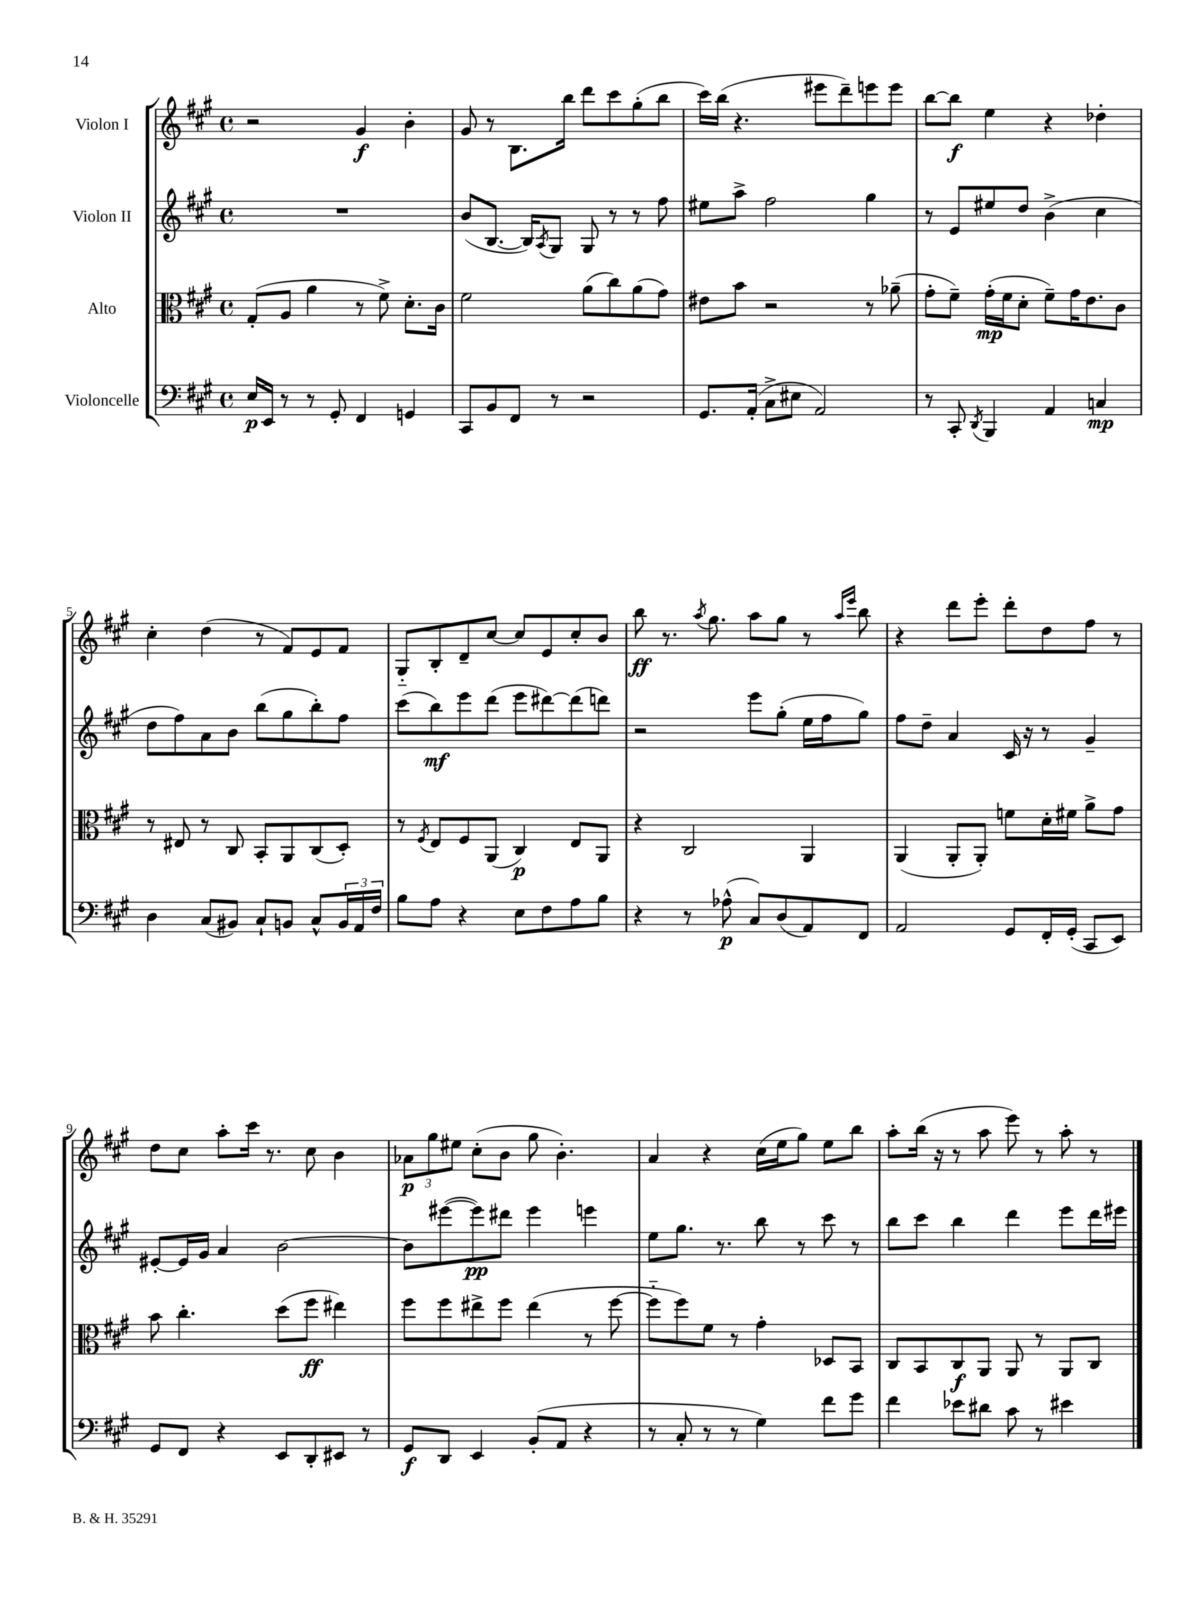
<<
\new StaffGroup <<
\new Staff = "s0" \with { instrumentName = "Violon I" } {
    \clef treble \key a \major \defaultTimeSignature \time 4/4
    r2 gis'4\f b'4-. |
    gis'8 r8 b8. b''16 d'''8 cis'''8 gis''8-.( b''8 |
    cis'''16) b''16( r4. eis'''8 d'''8--) e'''8 e'''8 |
    b''8~ b''8\f e''4 r4 des''4-. |
    cis''4-. d''4( r8 fis'8) e'8 fis'8 |
    gis8-_ b8-. d'8-- cis''8~ cis''8 e'8 cis''8-. b'8 |
    b''8\ff r8. \acciaccatura { a''8 } gis''8. a''8 gis''8 r8 \grace { a''16 e'''16 } b''8 |
    r4 d'''8 e'''8-. d'''8-. d''8 fis''8 r8 |
    d''8 cis''8 a''8-. cis'''16 r8. cis''8 b'4 |
    \tuplet 3/2 { aes'8\p gis''8 eis''8 } cis''8-.( b'8 gis''8 b'4.-.) |
    a'4 r4 cis''16( e''16 gis''8) e''8 b''8 |
    a''8-. b''16( r16 r8 a''8 e'''8) r8 a''8-. r8 \bar "|." |
}
\new Staff = "s1" \with { instrumentName = "Violon II" } {
    \clef treble \key a \major \defaultTimeSignature \time 4/4
    R1 |
    b'8( b8.~ b16) \acciaccatura { a8 } gis8 gis8 r8 r8 fis''8 |
    eis''8 a''8-> fis''2 gis''4 |
    r8 e'8 eis''8 d''8 b'4->( cis''4 |
    d''8 fis''8) a'8 b'8 b''8( gis''8 b''8-.) fis''8 |
    cis'''8( b''8\mf) e'''8 d'''8( e'''8 dis'''8~) dis'''8( d'''8) |
    r2 e'''8 gis''8-.( e''16 fis''16 gis''8) |
    fis''8 d''8-- a'4 cis'16 r16 r8 gis'4-- |
    eis'8~-. eis'16 gis'16 a'4 b'2~ |
    b'8 eis'''8~( eis'''8\pp) dis'''8 eis'''4 e'''4 |
    e''8 gis''8. r8. b''8 r8 cis'''8 r8 |
    b''8 cis'''8 b''4 d'''4 e'''8 d'''16 eis'''16 \bar "|." |
}
\new Staff = "s2" \with { instrumentName = "Alto" } {
    \clef alto \key a \major \defaultTimeSignature \time 4/4
    gis8-.( a8 a'4 r8 fis'8->) d'8.-. cis'16 |
    fis'2 a'8( cis''8) a'8( gis'8) |
    eis'8 b'8 r2 r8 aes'8--( |
    gis'8-. fis'8--) gis'16-.\mp( fis'16 d'8-. fis'8--) gis'16 e'8. cis'8 |
    r8 eis8 r8 cis8 b,8-. a,8 cis8( d8-.) |
    r8 \acciaccatura { fis8 } e8 fis8 a,8( cis4\p) e8 a,8 |
    r4 cis2 a,4 |
    a,4( a,8-. a,8-.) f'8 d'16-. fis'16 a'8-> gis'8 |
    b'8 cis''4.-. d''8( fis''8\ff eis''4) |
    fis''8 fis''8 eis''8-> fis''8 eis''4( r8 fis''8~ |
    fis''8-_ fis''8) fis'8 r8 gis'4-. des8 b,8 |
    cis8 b,8 cis8\f a,8 a,8 r8 a,8 cis8 \bar "|." |
}
\new Staff = "s3" \with { instrumentName = "Violoncelle" } {
    \clef bass \key a \major \defaultTimeSignature \time 4/4
    e16\p e,16 r8 r8 gis,8-. fis,4 g,4 |
    cis,8 b,8 fis,8 r8 r2 |
    gis,8. a,16-.( cis8-> eis8 a,2) |
    r8 cis,8-. \acciaccatura { d,8 } b,,4 a,4 c4\mp |
    d4 cis8( bis,8) cis8-! b,8 cis8-^ \tuplet 3/2 { b,16 a,16 fis16 } |
    b8 a8 r4 e8 fis8 a8 b8 |
    r4 r8 aes8-^\p( cis8) d8( a,8) fis,8 |
    a,2 gis,8 fis,16-. gis,16-.( cis,8 e,8) |
    gis,8 fis,8 r4 e,8 d,8-. eis,8 r8 |
    gis,8\f d,8 e,4 b,8-.( a,8 r4 |
    r8 cis8-. r8 r8 gis4) fis'8 gis'8 |
    fis'4 ees'8 dis'8 cis'8 r8 eis'4 \bar "|." |
}
>>
>>
